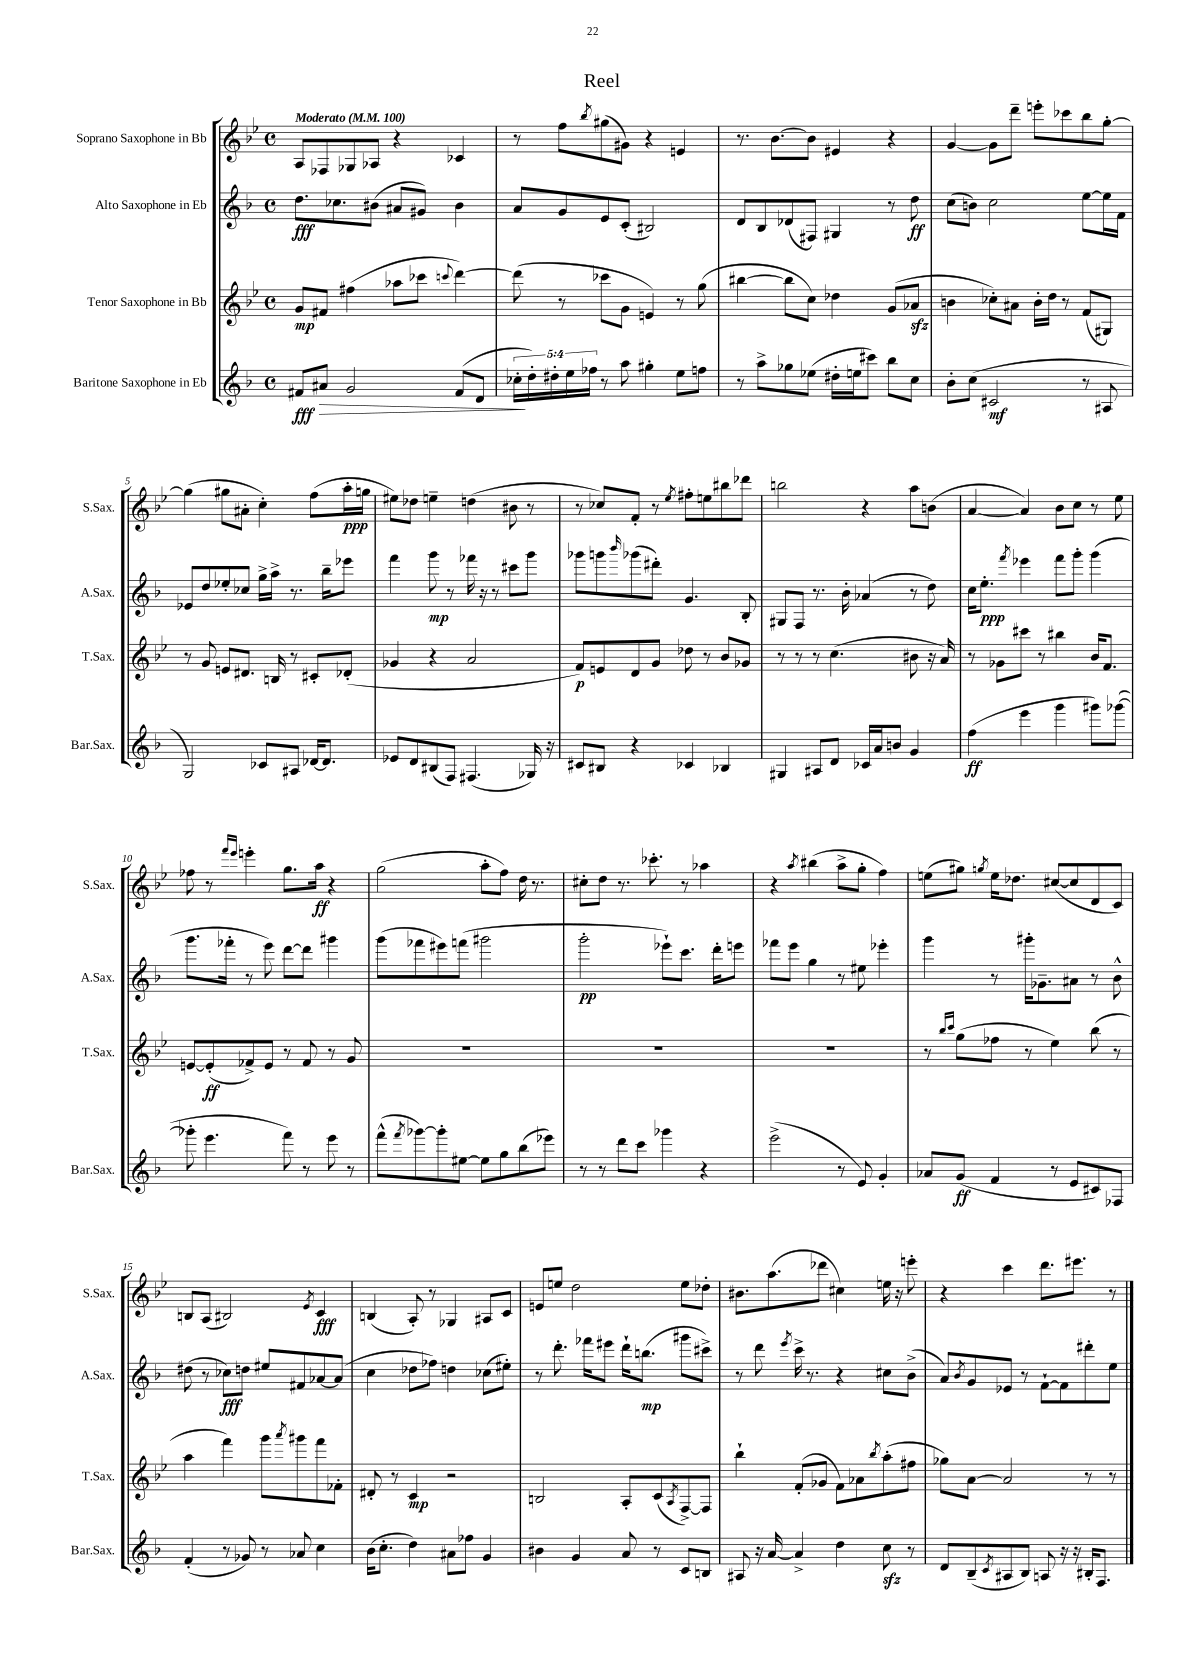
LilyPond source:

\header { title = "Reel" }
<<
\new StaffGroup <<
\new Staff = "s0" \with { instrumentName = "Soprano Saxophone in Bb" shortInstrumentName = "S.Sax." } {
    \clef treble \key bes \major \defaultTimeSignature \time 4/4 \tempo "Moderato" 4 = 100
    a8 fes8 ges8 aes8 r4 ces'4 |
    r8 f''8 \acciaccatura { bes''8 } gis''8( gis'8) r4 e'4 |
    r8. bes'8.~ bes'8 eis'4 r4 |
    g'4~ g'8 d'''8-- e'''8-. ces'''8 bes''8 g''8~-. |
    g''4( gis''8 ais'8-. c''4-.) f''8( a''16-.\ppp g''16 |
    eis''8) des''8 e''4-- d''4( bis'8 r8 |
    r8 ces''8) f'8-. r8 \acciaccatura { ees''8 } fis''8-. e''8 bis''8 des'''8 |
    b''2 r4 a''8 b'8( |
    a'4~ a'4) bes'8 c''8 r8 ees''8 |
    fes''8 r8 \grace { f'''16 ees'''16 } e'''4-. g''8. a''16\ff r4 |
    g''2( a''8-. f''8) d''16 r8. |
    cis''8-. d''8 r8. ces'''8.-. r8 aes''4 |
    r4 \acciaccatura { a''8 } bis''4( a''8-> g''8-. f''4) |
    e''8( gis''8) \acciaccatura { g''8 } e''16 des''8. cis''8~( cis''8 d'8 c'8) |
    b8 a8( bis2) \acciaccatura { ees'8 } c'4\fff |
    b4( a8-.) r8 ges4 ais8 c'8 |
    e'8 e''8 d''2 e''8 des''8-. |
    bis'8. a''8.( des'''8 cis''4) e''16 r16 e'''8-. |
    r4 c'''4 d'''8. eis'''8. r8 \bar "|." |
}
\new Staff = "s1" \with { instrumentName = "Alto Saxophone in Eb" shortInstrumentName = "A.Sax." } {
    \clef treble \key f \major \defaultTimeSignature \time 4/4
    d''8.\fff ces''8. bis'8( ais'8 gis'8) bis'4 |
    a'8 g'8 e'8 c'8-.( bis2) |
    d'8 bes8 des'8( fis8) gis4 r8 d''8\ff |
    c''8( b'8) c''2 e''8~ e''16 f'16 |
    ees'8 d''8 ees''8-. ces''8 g''16-> a''16-> r8. bes''16-- ees'''8 |
    f'''4 g'''8\mp r8 fes'''16 r16 r8 cis'''8 g'''8 |
    ges'''8 g'''8 \grace { bes'''16 } ges'''8( dis'''8-.) g'4. bes8-. |
    gis8 f8 r8. bes'16-. aes'4( r8 d''8) |
    c''16 e''8.-.\ppp \acciaccatura { f'''8 } ees'''4 f'''8 g'''8-. g'''4( |
    g'''8. fes'''16-. r8 e'''8) d'''8~ d'''8 gis'''4 |
    g'''8( fes'''8 eis'''8) f'''8( gis'''2 |
    g'''2-.\pp ees'''8-!) c'''8. d'''16-. e'''8 |
    fes'''8 e'''8 g''4 r8 eis''8 ees'''4-. |
    g'''4 r8 gis'''16-. ges'8.-- ais'8 r8 bes'8-^ |
    dis''8( r8 ces''8\fff) d''8 eis''8 fis'8 aes'8~ aes'8( |
    c''4 des''8 fes''8) d''4 ces''8( eis''8-.) |
    r8 d'''8.-. fes'''16 eis'''8 d'''16-! b''8.\mp( gis'''8 cis'''8->) |
    r8 d'''8 \acciaccatura { e'''8 } c'''16-> r8. r4 cis''8 bes'8->( |
    a'8) \acciaccatura { bes'8 } g'8 ees'8 r8 f'8~-! f'8 dis'''8-. e''8 \bar "|." |
}
\new Staff = "s2" \with { instrumentName = "Tenor Saxophone in Bb" shortInstrumentName = "T.Sax." } {
    \clef treble \key bes \major \defaultTimeSignature \time 4/4
    g'8\mp fis'8 fis''4( aes''8 ces'''8 \appoggiatura { c'''8 } d'''4~) |
    d'''8( r8 ces'''8 g'8 e'4) r8 g''8( |
    bis''4~ bis''8 c''8) des''4 g'8( aes'8\sfz |
    b'4 ces''8-.) ais'8 b'16-. d''16 r8 f'8( gis8) |
    r8 g'8 e'8 dis'8. b16 r8 cis'8-. des'8-.( |
    ges'4 r4 a'2 |
    f'8\p) e'8 d'8 g'8 des''8 r8 bes'8 ges'8 |
    r8 r8 r8 c''4.( bis'8 r16 a'16) |
    r8 ges'8 cis'''8 r8 bis''4 bes'16 f'8. |
    e'8~ e'8-.\ff( fes'8->) e'8 r8 fes'8 r8 g'8 |
    R1 |
    R1 |
    R1 |
    r8 \grace { bes''16 c'''16 } g''8( fes''8 r8 ees''4) bes''8( r8 |
    a''4 f'''4) g'''8 \acciaccatura { a'''8 } gis'''8 f'''8 fes'8-. |
    dis'8-. r8 c'4\mp r2 |
    b2 a8-. c'8( \acciaccatura { a8 } f8~->) f8 |
    bes''4-! f'8-.( ges'8 f'8) aes'8 \acciaccatura { bes''8 } a''8-.( fis''8 |
    ges''8) a'8~ a'2 r8 r8 \bar "|." |
}
\new Staff = "s3" \with { instrumentName = "Baritone Saxophone in Eb" shortInstrumentName = "Bar.Sax." } {
    \clef treble \key f \major \defaultTimeSignature \time 4/4 \override Staff.TupletNumber.text = #tuplet-number::calc-fraction-text
    fis'8\fff ais'8\> g'2 fis'8( d'8 |
    \tuplet 5/4 { ces''16-.\! d''16-.) dis''16-. e''16 fes''16 } r8 a''8 gis''4-. e''8 f''8 |
    r8 a''8-> ges''8 ees''8( dis''16-. e''16 cis'''8) bes''8 c''8 |
    bes'8-. c''8( cis'2\mf r8 ais8 |
    g2) ces'8 ais8 des'16~ des'8. |
    ees'8 d'8 bis8( f8) fis4.( ges16) r16 |
    cis'8 bis8 r4 ces'4 bes4 |
    gis4 ais8 d'8 ces'16 a'16 b'8 g'4 |
    f''4\ff( e'''4 g'''4 gis'''8) ges'''8~( |
    ges'''8-. e'''4. f'''8) r8 e'''8 r8 |
    f'''8-^( \acciaccatura { f'''8 } ges'''8~) ges'''8-. eis''8~ eis''8 g''8 bes''8( ees'''8) |
    r8 r8 d'''8 c'''8 ges'''4 r4 |
    e'''2->( r8 e'8) g'4-. |
    aes'8 g'8\ff( f'4 r8 e'8 cis'8) fes8 |
    f'4-.( r8 ges'8) r8 aes'8 c''4 |
    bes'16( c''8.-. d''4) ais'8 fes''8 g'4 |
    bis'4 g'4 a'8 r8 c'8 b8 |
    ais8 r16 a'16~ a'4-> d''4 c''8\sfz r8 |
    d'8 bes8--( \acciaccatura { c'8 } ais8 bes8) a8 r16 r16 bis16-. f8. \bar "|." |
}
>>
>>
